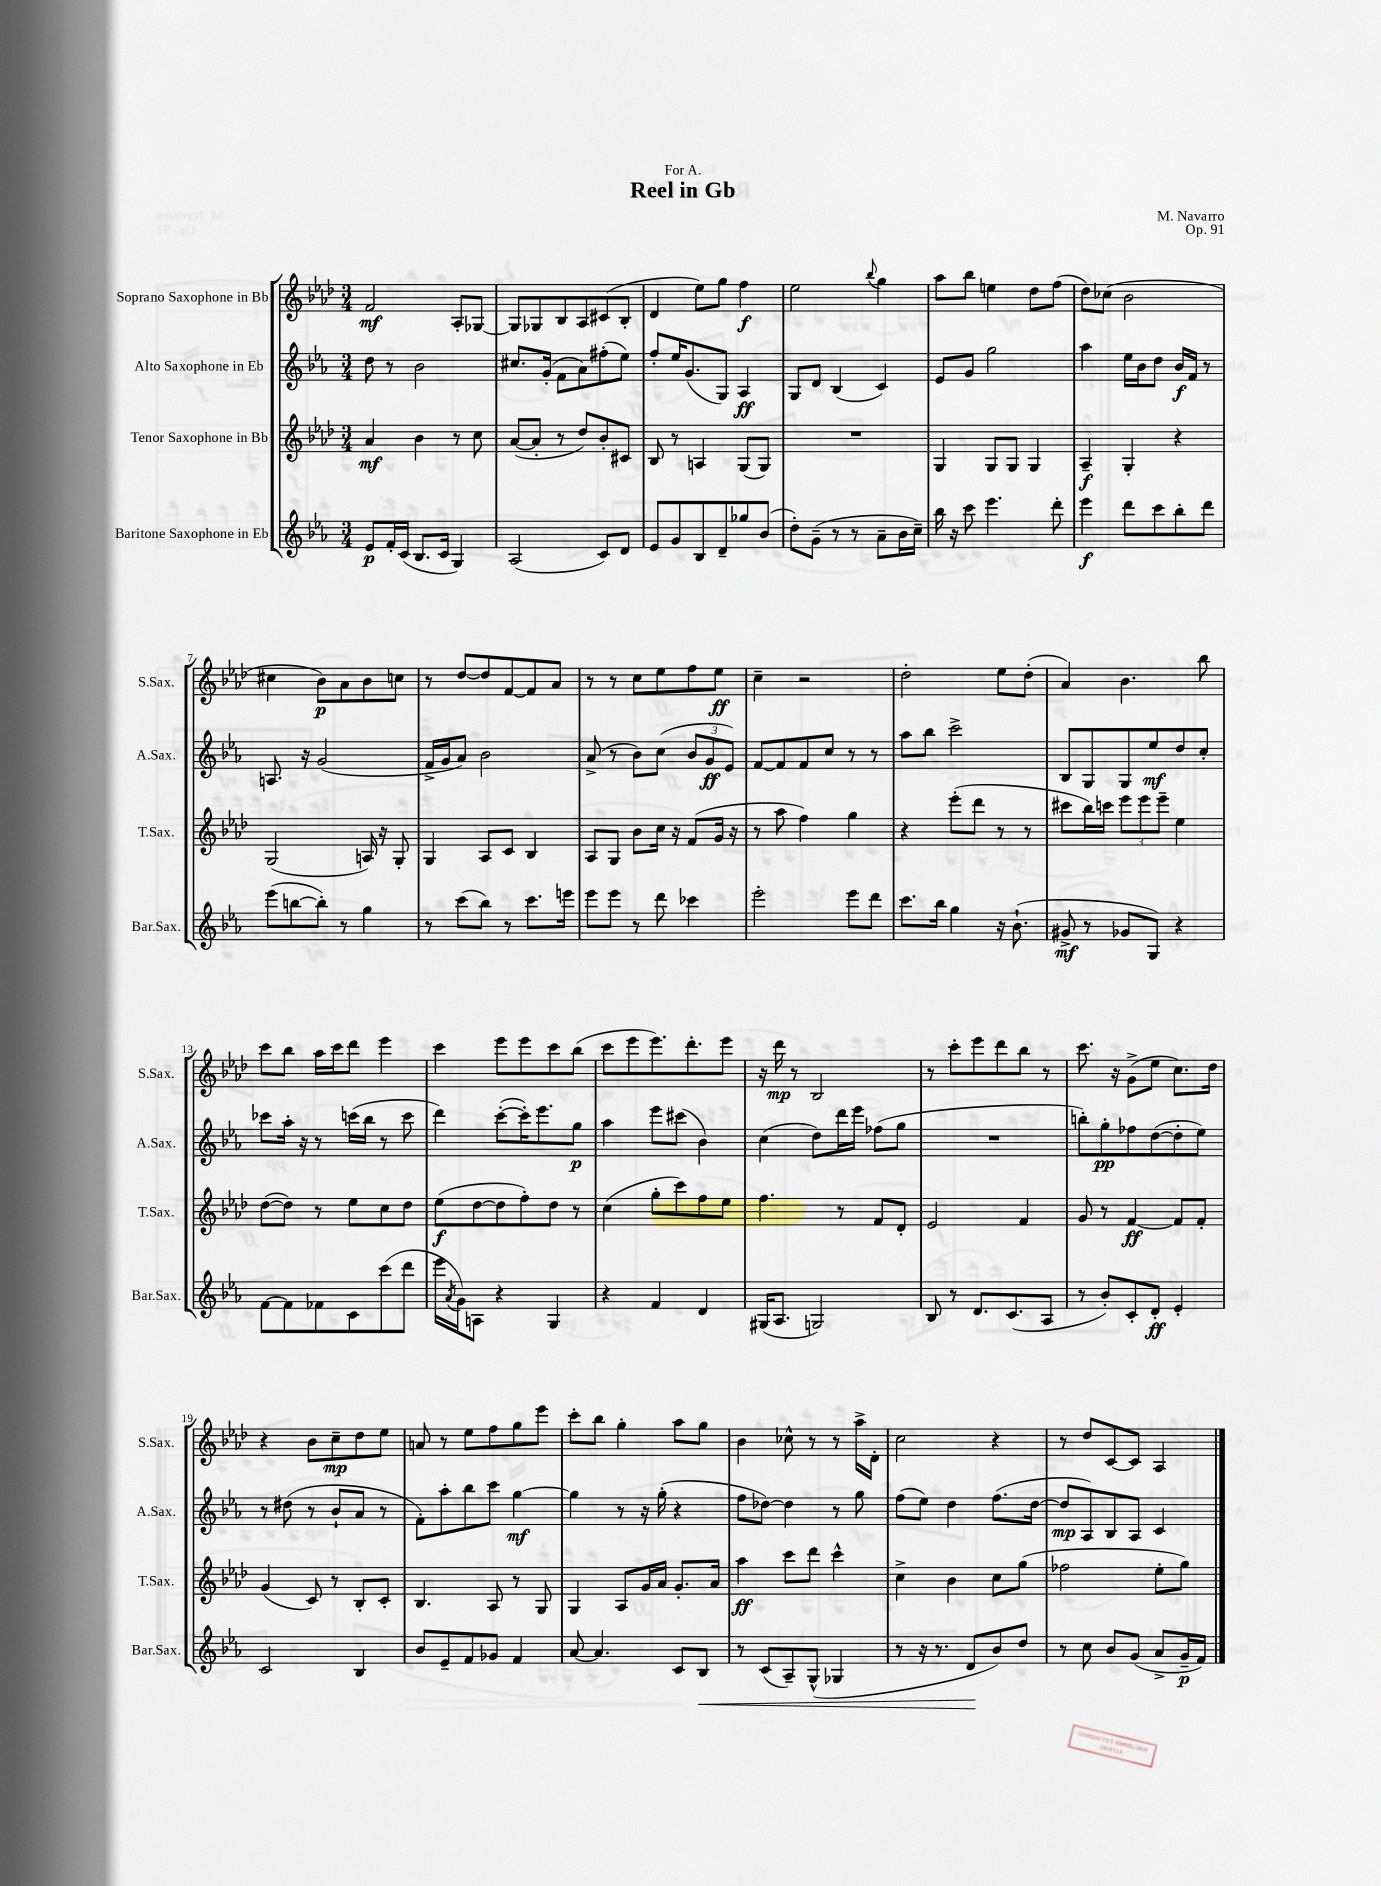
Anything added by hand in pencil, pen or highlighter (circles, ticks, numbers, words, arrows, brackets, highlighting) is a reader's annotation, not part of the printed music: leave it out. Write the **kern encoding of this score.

**kern	**kern	**kern	**kern
*staff4	*staff3	*staff2	*staff1
*clefG2	*clefG2	*clefG2	*clefG2
*k[b-e-a-]	*k[b-e-a-d-]	*k[b-e-a-]	*k[b-e-a-d-]
*M3/4	*M3/4	*M3/4	*M3/4
8e-/L	4a-/	8dd\	2f/
16f'/L	.	8r	.
(16c/JJ	.	.	.
8.B-/L	4b-\	2b-\	.
16c/Jk	.	.	.
4G/)	8r	.	8A-'/L
.	8cc\	.	[8G-/J
=	=	=	=
(2A-/	([8a-/L	8.cc#/L	8G-/]L
.	8a-'/]J	.	8G-/
.	.	(16g'/Jk	.
.	8r	8f\L	8B-/
.	8dd-/L)	8a-\)	8A-/
8c/L)	8b-'/	(8ff#'\	(8c#/
8d/J	8c#/J	8ee-\J)	8B-'/J
=	=	=	=
8e-/L	8B-/	8ff'/L	4d-/
8g/	8r	16ee-/K	.
.	.	(8.g/	.
8B-/	4A/	.	8ee-\L)
8d~/	.	8G/J)	8gg\J
8gg-/	(8G/L	4A-/	4ff\
(8b-/J	8G/J)	.	.
=	=	=	=
8dd'\L)	2.r	8G/L	2ee-\
(8g~\J	.	8d/J	.
8r	.	(4B-/	.
8r	.	.	.
.	.	.	8qqbb-/
8a-~\L	.	4c/)	4gg\
16b-\L	.	.	.
16cc~\JJ)	.	.	.
=	=	=	=
16bb-\	4G/	8e-/L	8aa-\L
16r	.	.	.
8ccc\	.	8g/J	8bb-\J
4.eee-\	8G/L	2gg\	4ee\
.	8G/J	.	.
.	4G/	.	8dd-\L
8ddd'\	.	.	(8ff\J
=	=	=	=
4eee-\	4A-~/	4aa-\	8dd-\L)
.	.	.	(8cc-\J
8ddd\L	4G'/	16ee-\LL	2b-\
.	.	16b-\J	.
8ccc\	.	8dd\J	.
8bb-'\	4r	16b-/LL	.
.	.	16f/JJ	.
8ddd\J	.	8r	.
=	=	=	=
(8eee-\L	(2G/	8.A/	4cc#\
[8bb\	.	.	.
.	.	16r	.
8bb'\]J)	.	(2g/	8b-\L)
8r	.	.	8a-\
4gg\	16A/)	.	8b-\
.	16r	.	.
.	8G'/	.	8cc\J
=	=	=	=
8r	4G/	16f^/LL	8r
.	.	16g/J	.
(8ccc\L	.	8a-/J)	[8dd-/L
8bb-\J)	8A-/L	2b-\	8dd-/]
8r	8c/J	.	[8f/
8.ccc\L	4B-/	.	8f/]
.	.	.	8a-/J
16eee\Jk	.	.	.
=	=	=	=
8eee-\L	8A-/L	(8a-^/	8r
8eee-\J	8G/J	8r	8r
8r	8b-\L	8b-\L)	8cc\L
8ddd\	16cc\Jk	(8cc\J	8ee-\
.	16r	.	.
4ccc-\	(8f/L	12b-/L	8ff\
.	.	12g/	.
.	16g/Jk	.	8ee-\J
.	.	12e-/J)	.
.	16r	.	.
=	=	=	=
2eee-'\	8r	[8f/L	4cc~\
.	8aa-\	8f/]	.
.	4ff\)	8f/	2r
.	.	8cc/J	.
8eee-\L	4gg\	8r	.
8ddd\J	.	8r	.
=	=	=	=
8.ccc\L	4r	8aa-\L	2dd-'\
.	.	8bb-\J	.
16bb-\Jk	.	.	.
4gg\	(8eee-'\L	2ccc^\	.
.	8ddd-\J	.	.
16r	8r	.	8ee-\L
(8.b-`\	.	.	.
.	8r	.	(8dd-'\J
=	=	=	=
8g#^/	8ccc#\L	8B-/L	4a-/)
8r	16bb-\L)	8G/	.
.	16ccc\JJ	.	.
8g-/L	12eee-\L	8G/	4.b-\
.	12eee-\	.	.
8G/J)	.	8ee-/	.
.	12eee-~\J	.	.
4r	4ee-\	8dd/	.
.	.	8cc'/J	8bb-\
=	=	=	=
[8f\L	([8dd-\L	8ccc-\L	8ccc\L
8f\]	8dd-\]J)	16aa-'\Jk	8bb-\J
.	.	16r	.
8f-\	8r	8r	16aa-\LL
.	.	.	16ccc\J
8c\	8ee-\L	(16ccc\LL	8ddd-\J
.	.	16bb-\JJ	.
(8ccc\	8cc\	8r	4eee-\
8ddd\J	8dd-\J	8ccc\	.
=	=	=	=
16eee-\LL	(8ee-\L	4ddd\)	4ccc\
8qa-/	.	.	.
16g\J)	.	.	.
8A\J	[8dd-\	.	.
4r	8dd-\]	([8ccc'\L	8eee-\L
.	8ff'\)	16ccc'\]K)	8eee-\
.	.	8.eee-\	.
4G/	8dd-\J	.	8ccc\
.	8r	8gg\J	(8bb-\J
=	=	=	=
4r	(4cc\	4aa-\	8ccc\L
.	.	.	8eee-\
4f/	8gg'\L	8eee-\L	8.eee-\)
.	8ccc\)	(8ccc#\J	.
.	.	.	8.ddd-'\
4d/	8ff\	4b-\)	.
.	8ee-\J	.	8eee-\J
=	=	=	=
(16G#/LK	4.ff\	(4cc\	16r
8.A-/J	.	.	16ddd-\
.	.	.	8r
2G/)	.	8dd\L)	2B-/
.	8r	16ddd\L	.
.	.	16eee-\JJ	.
.	8f/L	(8ff-\L	.
.	8d-'/J	8gg\J	.
=	=	=	=
8B-/	2e-/	2.r	8r
8r	.	.	8ccc'\L
8.d/L	.	.	8eee-\
.	.	.	8ddd-\
(8.c/	.	.	.
.	4f/	.	8bb-\J
8A-/J	.	.	8r
=	=	=	=
8r	8g/	8bb'\L)	8.ccc\
8b-'/L)	8r	8gg'\	.
.	.	.	16r
8c'/	[4f/	8ff-\	(8g^\L
8d'/J	.	([8dd\	8ee-\J
4e-'/	8f/]L	8dd'\]	8.cc\L)
.	8f'/J	8ee-\J)	.
.	.	.	16dd-\Jk
=	=	=	=
2c/	(4g/	8r	4r
.	.	(8dd#\	.
.	8c/)	8r	8b-\L
.	8r	8b-`/L	8cc~\
4B-/	8B-'/L	8a-/J	8dd-\
.	8c'/J	8r	8ee-\J
=	=	=	=
8b-/L	4.B-/	8f'\L)	8a/
8e-~/	.	8aa-'\	8r
8f/	.	8bb-\	8ee-\L
8g-/J	8A-/	8ccc\J	8ff\
4f/	8r	[4gg\	8gg\
.	8G/	.	8eee-\J
=	=	=	=
[8a-/	4G/	4gg\]	8ccc'\L
4.a-/]	.	.	8bb-\J
.	8A-/L	8r	4gg'\
.	16g/L	16r	.
.	16a-/JJ	(16gg'\	.
8c/L	8.g'/L	4r	8aa-\L
8B-/J	.	.	8gg\J
.	16a-/Jk	.	.
=	=	=	=
8r	4aa-\	8ff\L	4b-\
(8c/L	.	[8dd-\J)	.
8A-~/)	8ccc\L	4dd-\]	8cc-^^\
(8G^^/J	8ddd-\J	.	8r
4G-/	4ccc^^\	8r	8r
.	.	8gg\	16aa-^\LL
.	.	.	16d-'\JJ
=	=	=	=
8r	4cc^\	(8ff\L	2cc\
16r	.	8ee-\J)	.
8.r	.	.	.
.	4b-\	4dd\	.
8d/L	.	.	.
8b-/)	8cc\L	(8.ff\L	4r
8dd/J	(8gg\J	.	.
.	.	[16dd\Jk	.
=	=	=	=
8r	2ff-\	8dd/]L	8r
8cc\	.	8A-/)	8dd-/L
8b-/L	.	8B-/	[8c/
(8g/J	.	8A-/J	8c/]J
8a-^/L	8ee-'\L	4c/	4A-/
16g~/L	8gg\J)	.	.
16f/JJ)	.	.	.
==	==	==	==
*-	*-	*-	*-
